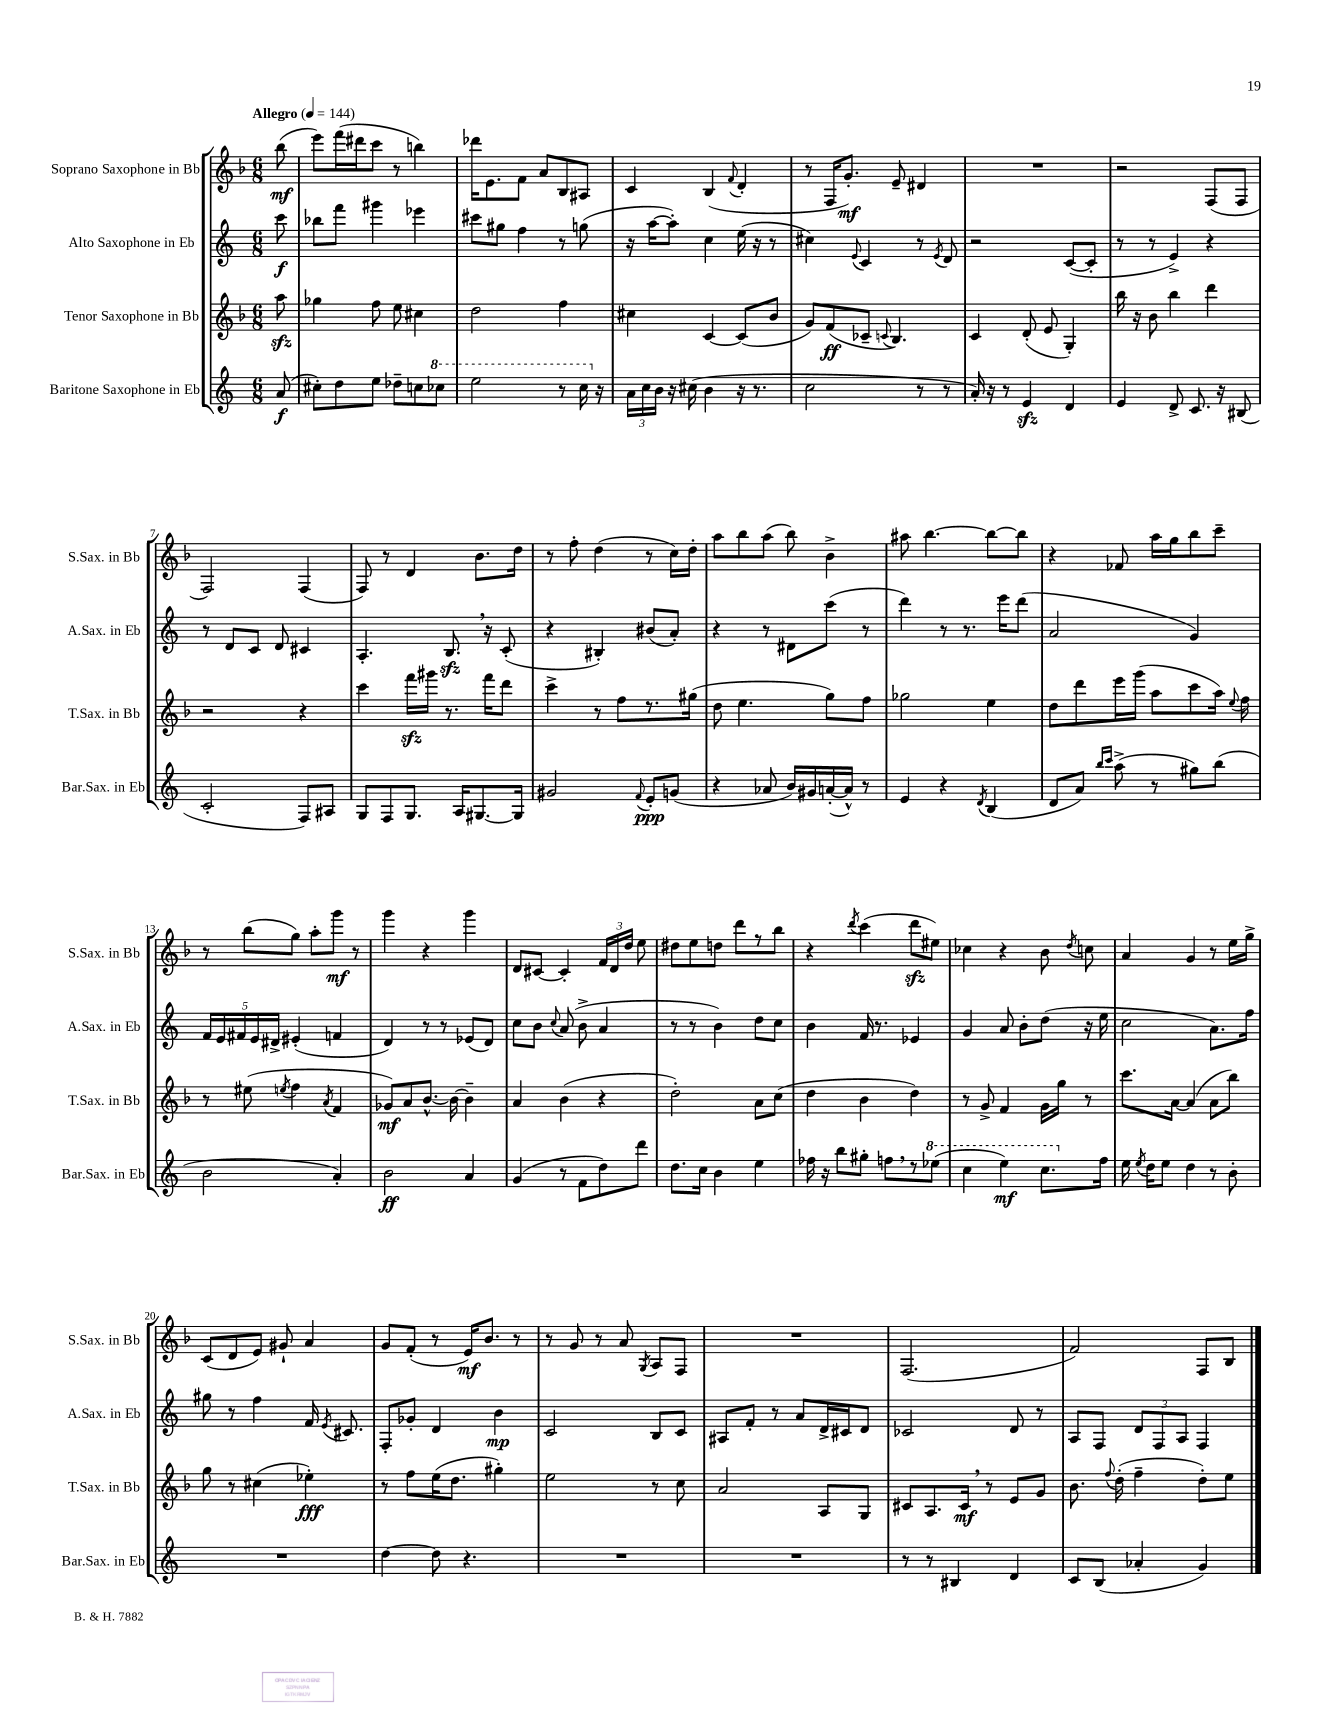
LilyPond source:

<<
\new StaffGroup <<
\new Staff = "s0" \with { instrumentName = "Soprano Saxophone in Bb" shortInstrumentName = "S.Sax. in Bb" } {
    \clef treble \key f \major \numericTimeSignature \time 6/8 \partial 8 \tempo "Allegro" 4 = 144
    \autoBeamOff bes''8\mf( |
    e'''8[) f'''16( dis'''16 c'''8] r8 b''4) |
    des'''16[ e'8. f'8] a'8[ bes8 ais8] |
    c'4 bes4( \appoggiatura { f'8 } d'4-. |
    r8 f16[ g'8.]-.\mf) e'8-- dis'4 |
    R2. |
    r2 f8[( f8] |
    f2) f4( |
    f8) r8 d'4 bes'8.[ d''16] |
    r8 f''8-. d''4( r8 c''16[) d''16]-. |
    a''8[ bes''8 a''8]( bes''8) bes'4-> |
    ais''8 bes''4.~ bes''8[~ bes''8] |
    r4 fes'8 a''16[ g''16 bes''8 c'''8]-- |
    r8 bes''8[( g''8]) a''8[-. g'''8]\mf r8 |
    g'''4 r4 g'''4 |
    d'8[ cis'8]~ cis'4-. \tuplet 3/2 { f'16[ d'16 d''16] } e''8 |
    dis''8[ e''8 d''8] d'''8[ r8 bes''8] |
    r4 \acciaccatura { d'''8 } c'''4( d'''8[\sfz eis''8]) |
    ces''4 r4 bes'8 \acciaccatura { d''8 } c''8 |
    a'4 g'4 r8 e''16[ g''16]-> |
    c'8[( d'8 e'8]) gis'8-! a'4 |
    g'8[ f'8]-.( r8 e'16[\mf) bes'8.] r8 |
    r8 g'8 r8 a'8 \acciaccatura { g8 } a8[ f8] |
    R2. |
    f2.( |
    f'2) f8[ bes8] \bar "|." |
}
\new Staff = "s1" \with { instrumentName = "Alto Saxophone in Eb" shortInstrumentName = "A.Sax. in Eb" } {
    \clef treble \key c \major \numericTimeSignature \time 6/8 \partial 8
    \autoBeamOff c'''8\f |
    bes''8[ f'''8] gis'''4 ees'''4 |
    cis'''8[ gis''8] f''4 r8 g''8( |
    r16 a''16[~ a''8]-.) c''4 e''16( r16 r8 |
    cis''4) \appoggiatura { e'8 } c'4 r8 \acciaccatura { e'8 } d'8 |
    r2 c'8[~( c'8]-. |
    r8 r8 e'4->) r4 |
    r8 d'8[ c'8] d'8 cis'4 |
    a4.-. b8.\sfz \breathe r16 c'8-.( |
    r4 bis4-.) bis'8[( a'8]-.) |
    r4 r8 dis'8[ c'''8]( r8 |
    d'''4) r8 r8. e'''16[ d'''8]( |
    a'2 g'4) |
    \tuplet 5/4 { f'16[ e'16 fis'16 e'16 dis'16]-> } eis'4-.( f'4 |
    d'4) r8 r8 ees'8[( d'8]) |
    c''8[ b'8] \appoggiatura { c''8 } a'8( b'8-> a'4 |
    r8 r8 b'4) d''8[ c''8] |
    b'4 f'16 r8. ees'4 |
    g'4 a'8 b'8[-. d''8]( r16 e''16 |
    c''2 a'8.[) f''16] |
    gis''8 r8 f''4 f'16 \acciaccatura { e'8 } cis'8. |
    f8[-. ges'8]-. d'4 b'4\mp |
    c'2 b8[ c'8] |
    ais8[ f'8]-. r8 a'8[ d'16-> cis'16 d'8] |
    ces'2 d'8 r8 |
    a8[ f8] \tuplet 3/2 { d'8[ f8 a8] } f4 \bar "|." |
}
\new Staff = "s2" \with { instrumentName = "Tenor Saxophone in Bb" shortInstrumentName = "T.Sax. in Bb" } {
    \clef treble \key f \major \numericTimeSignature \time 6/8 \partial 8
    \autoBeamOff a''8\sfz |
    ges''4 f''8 e''8 cis''4 |
    d''2 f''4 |
    cis''4 c'4~ c'8[( bes'8] |
    g'8[) f'8\ff( ces'8]-- \appoggiatura { c'8 } bes4.) |
    c'4 d'8-.( e'8 g4-.) |
    bes''16 r16 bes'8 bes''4 d'''4 |
    r2 r4 |
    c'''4 f'''16[\sfz gis'''16] r8. f'''16[ d'''8] |
    c'''4-> r8 f''8[ r8. gis''16]( |
    d''8 e''4. g''8[) f''8] |
    ges''2 e''4 |
    d''8[ d'''8 e'''16 g'''16]( a''8[ c'''8 a''16]) \appoggiatura { e''8 } f''16 |
    r8 eis''8( \acciaccatura { e''8 } f''4 \acciaccatura { a'8 } f'4 |
    ges'8[\mf) a'8 bes'8.]~-^ bes'16~ bes'4-- |
    a'4 bes'4( r4 |
    d''2-.) a'8[ c''8]( |
    d''4 bes'4 d''4) |
    r8 g'8-> f'4 g'16[ g''16] r8 |
    c'''8.[ a'16]~ a'4( a'8[ bes''8]) |
    g''8 r8 cis''4( ees''4-.\fff) |
    r8 f''8[ e''16( d''8.] gis''4-.) |
    e''2 r8 c''8 |
    a'2 a8[ g8] |
    cis'8[ a8. cis'16]\mf \breathe r8 e'8[ g'8] |
    bes'8. \appoggiatura { f''8 } d''16-.( f''4-- d''8[-.) e''8] \bar "|." |
}
\new Staff = "s3" \with { instrumentName = "Baritone Saxophone in Eb" shortInstrumentName = "Bar.Sax. in Eb" } {
    \clef treble \key c \major \numericTimeSignature \time 6/8 \partial 8
    \autoBeamOff a'8\f( |
    cis''8[-.) d''8 e''8] des''8[-- c''8 \ottava #1 ces'''8] |
    e'''2 r8 c'''16 \ottava #0 r16 |
    \tuplet 3/2 { a'16[ c''16 b'16] } r16 cis''16( b'4 r16 r8. |
    c''2 r8 r8 |
    a'16-.) r16 r8 e'4\sfz d'4 |
    e'4 d'8-> c'8. r16 bis8( |
    c'2-. f8[) ais8] |
    g8[ f8 g8.] a16[ gis8.~ gis16] |
    gis'2 \appoggiatura { f'8 } e'8[-.\ppp g'8]( |
    r4 aes'8 b'16[) gis'16 a'16~-.( a'16]-^) r8 |
    e'4 r4 \acciaccatura { d'8 } b4( |
    d'8[ a'8]) \grace { b''16[ c'''16] } a''8->( r8 gis''8[) b''8]( |
    b'2 a'4-.) |
    b'2\ff a'4 |
    g'4( r8 f'8[ d''8) d'''8] |
    d''8.[ c''16] b'4 e''4 |
    fes''16 r16 b''8[ gis''8]-. f''8[ \breathe r8 \ottava #1 ees'''8]( |
    c'''4 e'''4\mf) c'''8.[ \ottava #0 f''16] |
    e''16 \acciaccatura { e''8 } d''16[ e''8] d''4 r8 b'8-. |
    R2. |
    d''4~ d''8 r4. |
    R2. |
    R2. |
    r8 r8 bis4 d'4 |
    c'8[ b8]( aes'4-. g'4) \bar "|." |
}
>>
>>
